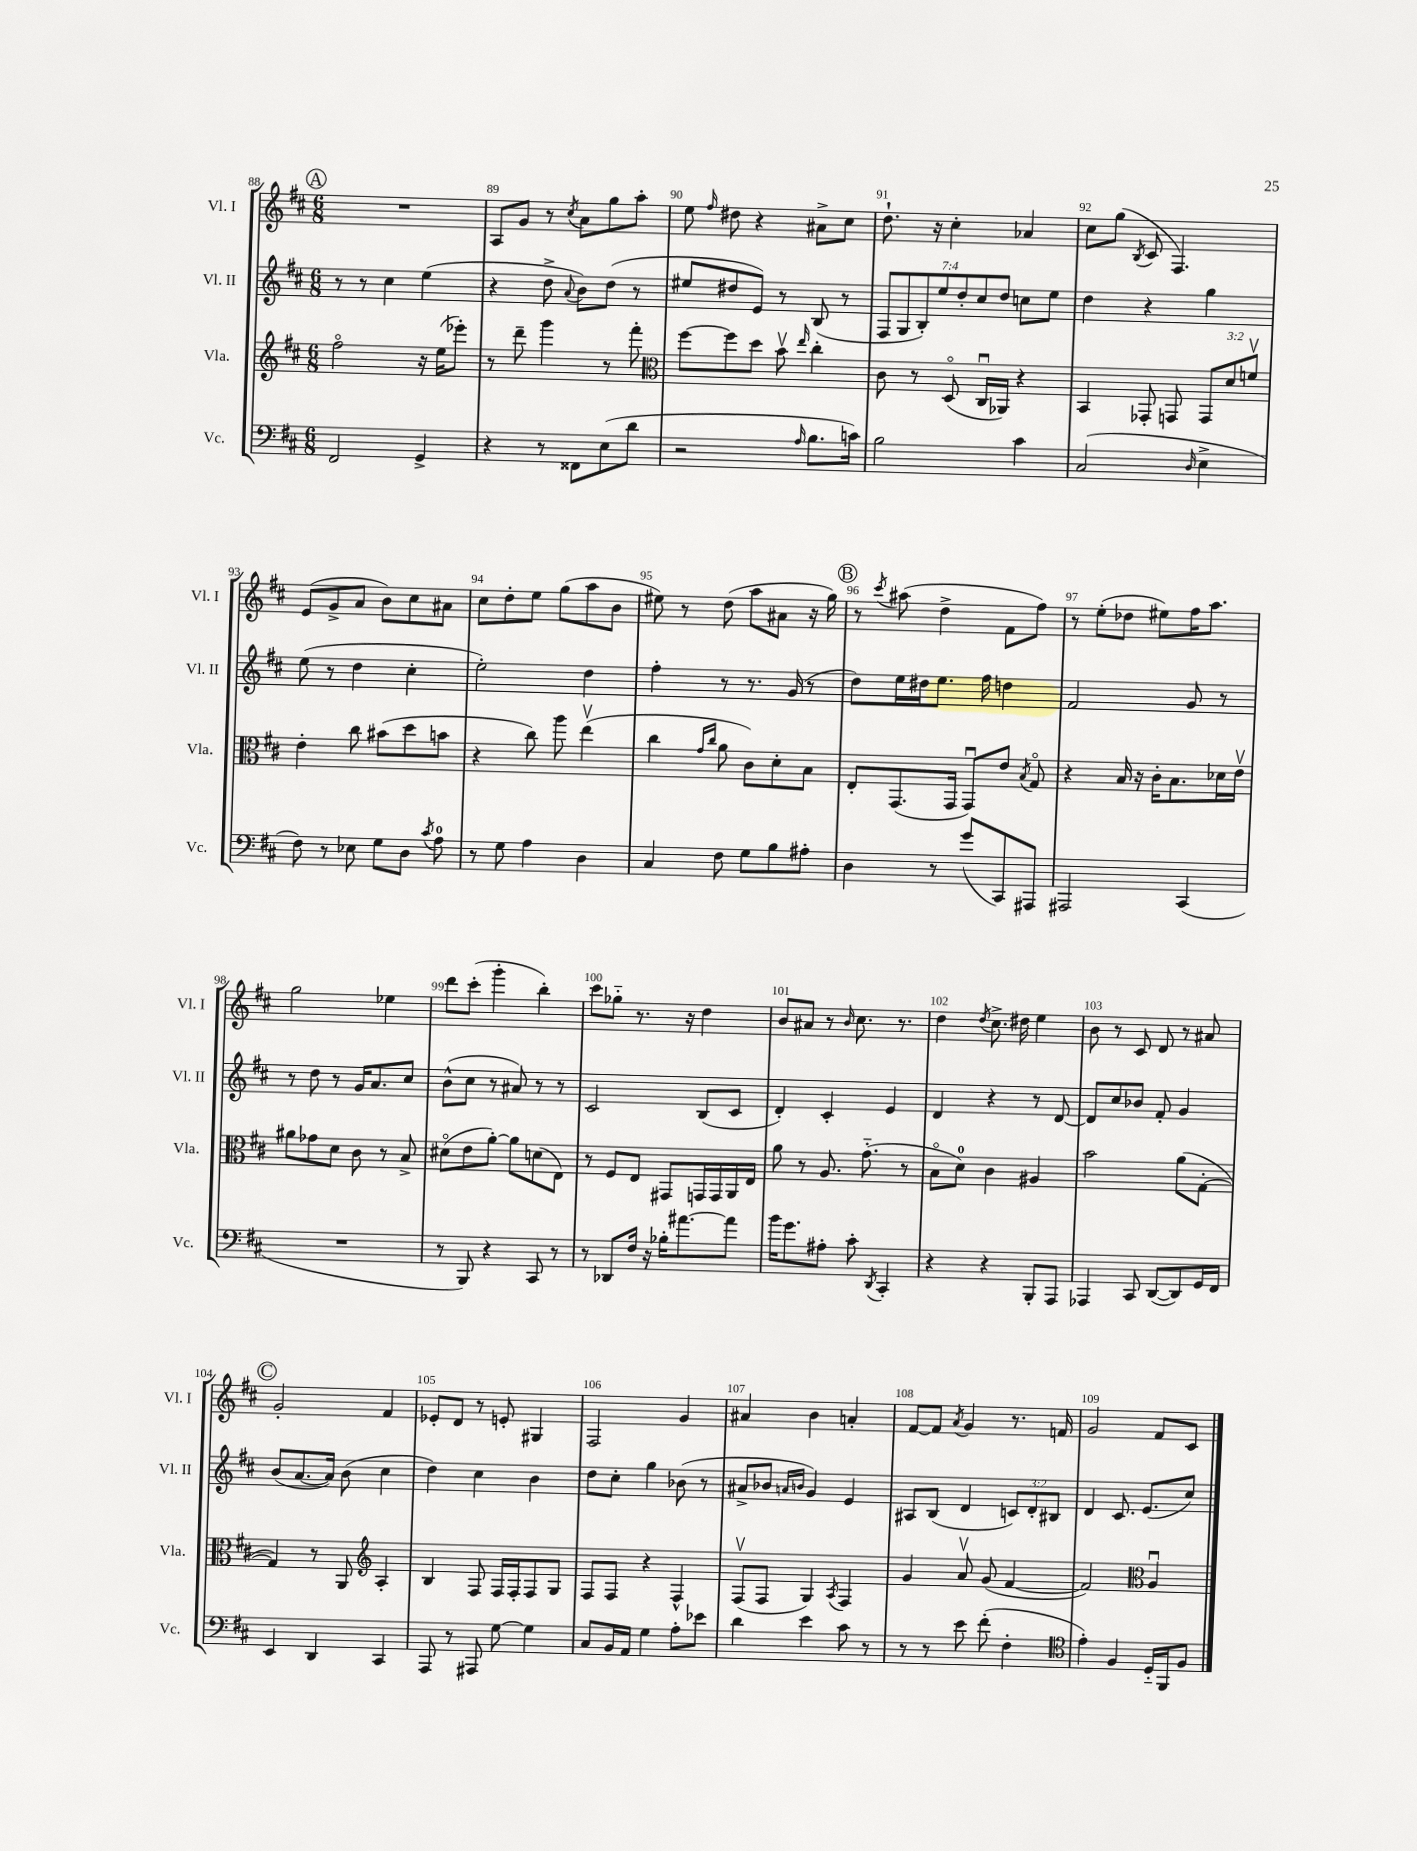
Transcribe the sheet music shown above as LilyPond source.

<<
\new StaffGroup <<
\new Staff = "s0" \with { instrumentName = "Vl. I" shortInstrumentName = "Vl. I" } {
    \clef treble \key d \major \numericTimeSignature \time 6/8
    \autoBeamOff \mark \markup { \circle "A" } R2. |
    a8[ g'8] r8 \acciaccatura { cis''8 } a'8[ g''8 a''8]-. |
    e''8 \grace { fis''16 } dis''8 r4 ais'8[-> cis''8] |
    d''8.-! r16 cis''4-. aes'4 |
    cis''8[ g''8]( \acciaccatura { b8 } cis'8 fis4.) |
    e'8[( g'8-> a'8] b'8[) cis''8 ais'8] |
    cis''8[ d''8-. e''8] g''8[( a''8 b'8] |
    eis''8) r8 d''8( a''8[ ais'8] r16 g''16) |
    \mark \markup { \circle "B" } r8 \acciaccatura { cis'''8 } ais''8( d''4-> fis'8[ fis''8]) |
    r8 e''8[-.( des''8] eis''8[) fis''16 a''8.] |
    g''2 ees''4 |
    d'''8[ cis'''8]-.( g'''4-. b''4-.) |
    cis'''8[ ges''8]-_ r8. r16 d''4 |
    b'8[ ais'8] r8 \grace { b'16 } cis''8. r8. |
    d''4 \acciaccatura { d''8 } cis''8.-> dis''16 e''4 |
    b'8 r8 cis'8 d'8 r8 ais'8 |
    \mark \markup { \circle "C" } g'2-. fis'4 |
    ees'8[-. d'8] r8 e'8-. gis4 |
    fis2 g'4 |
    ais'4 b'4 a'4-. |
    fis'8[~ fis'8] \acciaccatura { a'8 } g'4 r8. f'16 |
    g'2 fis'8[ cis'8] \bar "|." |
}
\new Staff = "s1" \with { instrumentName = "Vl. II" shortInstrumentName = "Vl. II" } {
    \clef treble \key d \major \numericTimeSignature \time 6/8 \override Staff.TupletNumber.text = #tuplet-number::calc-fraction-text
    \autoBeamOff \mark \markup { \circle "A" } r8 r8 cis''4 e''4( |
    r4 d''8-> \appoggiatura { a'8 } b'8[) d''8]( r8 |
    eis''8[ dis''8 e'8]) r8 b8( r8 |
    \tuplet 7/4 { fis8[ g8 b8-.) e''8 d''8-. cis''8 d''8] } c''8[ e''8] |
    d''4 r4 g''4 |
    e''8( r8 d''4 cis''4-. |
    e''2-.) d''4 |
    fis''4-. r8 r8. g'16( r8 |
    \mark \markup { \circle "B" } d''8[) e''16 dis''16 e''8.] fis''16 d''4 |
    fis'2 g'8 r8 |
    r8 d''8 r8 g'16[ a'8. cis''8] |
    b'8[-^( cis''8] r8 ais'8) r8 r8 |
    cis'2 b8[( cis'8] |
    d'4-.) cis'4-. e'4 |
    d'4 r4 r8 d'8~ |
    d'8[ cis''8 bes'8] fis'8-. g'4 |
    \mark \markup { \circle "C" } b'8[( a'8.~ a'16]) b'8( cis''4 |
    d''4) cis''4 b'4 |
    d''8[ cis''8]-. g''4 bes'8( r8 |
    ais'8[-> bes'8] \grace { a'16[ b'16] } g'4) e'4 |
    ais8[ b8]( d'4 \tuplet 3/2 { c'8[) d'8-. bis8] } |
    d'4 cis'8. e'8.[( cis''8]) \bar "|." |
}
\new Staff = "s2" \with { instrumentName = "Vla." shortInstrumentName = "Vla." } {
    \clef treble \key d \major \numericTimeSignature \time 6/8 \override Staff.TupletNumber.text = #tuplet-number::calc-fraction-text
    \autoBeamOff \mark \markup { \circle "A" } fis''2\flageolet r16 e''16[( ees'''8]-.) |
    r8 d'''8-- g'''4 r8 fis'''8-. |
    \clef alto fis''8[~ fis''8 d''8] b'8\upbow \grace { e''16 } cis''4-. |
    cis'8 r8 d8\flageolet( cis16[\downbow aes,16]) r4 |
    b,4 ges,8-. g,8 \tuplet 3/2 { g,8[ d'8 f'8]\upbow } |
    e'4-. cis''8 bis'8[( d''8 b'8] |
    r4 cis''8) a''8 e''4\upbow( |
    cis''4 \grace { g'16[ cis''16] } a'8 cis'8[) d'8-. b8] |
    \mark \markup { \circle "B" } e8[-. g,8.( g,16] g,8[\downbow) e'8] \acciaccatura { b8 } g8\flageolet |
    r4 b16 r16 cis'16[-. b8. des'16 e'16]\upbow |
    ais'8[ ges'8 d'8] cis'8 r8 b8-> |
    dis'8[\flageolet( e'8 a'8]~-.) a'8[ d'8( e8]) |
    r8 fis8[ e8] gis,8[ g,16 g,16 a,16 e16] |
    a'8 r8 a8. g'8.-_( r8 |
    b8[\flageolet d'8]-0) cis'4 ais4 |
    b'2 a'8[( g8]~-. |
    \mark \markup { \circle "C" } g4) r8 a,8 \clef treble a4-. |
    b4 fis8 fis16[ fis16-. fis8 g8] |
    fis8[ fis8] r4 fis4-^ |
    fis8[\upbow( fis8] g4) \acciaccatura { a8 } fis4 |
    g'4 a'8\upbow g'8( fis'4~ |
    fis'2) \clef alto a4\downbow \bar "|." |
}
\new Staff = "s3" \with { instrumentName = "Vc." shortInstrumentName = "Vc." } {
    \clef bass \key d \major \numericTimeSignature \time 6/8
    \autoBeamOff \mark \markup { \circle "A" } fis,2 g,4-> |
    r4 r8 fisis,8[ e8( d'8] |
    r2 \grace { a16 } b8.[ c'16]) |
    b2 cis'4 |
    cis2( \grace { d16 } e4-> |
    fis8) r8 ees8 g8[ d8] \acciaccatura { cis'8 } a8-0 |
    r8 g8 a4 d4 |
    cis4 fis8 g8[ b8 ais8]-. |
    \mark \markup { \circle "B" } d4 r8 g'8[( cis,8) ais,,8] |
    ais,,2 cis,4( |
    R2. |
    r8 b,,8) r4 cis,8 r8 |
    r8 des,8[ fis16] r16 bes16[-. ais'8.~ ais'8] |
    b'16[ g'8. ais8]-. cis'8-. \acciaccatura { d,8 } cis,4-. |
    r4 r4 b,,8[-. a,,8] |
    aes,,4 cis,8 d,8[~( d,8) g,16 fis,16] |
    \mark \markup { \circle "C" } e,4 d,4 cis,4 |
    a,,8 r8 ais,,8 g8~ g4 |
    cis8[ b,16 a,16] g4 a8[-. ees'8] |
    d'4 e'4 cis'8 r8 |
    r8 r8 e'8 fis'8-.( fis4-. |
    \clef tenor e'4-.) fis4 d16[-_ fis,16 fis8] \bar "|." |
}
>>
>>
\layout { \context { \Score currentBarNumber = #88 \override BarNumber.break-visibility = ##(#f #t #t) barNumberVisibility = #all-bar-numbers-visible } }
